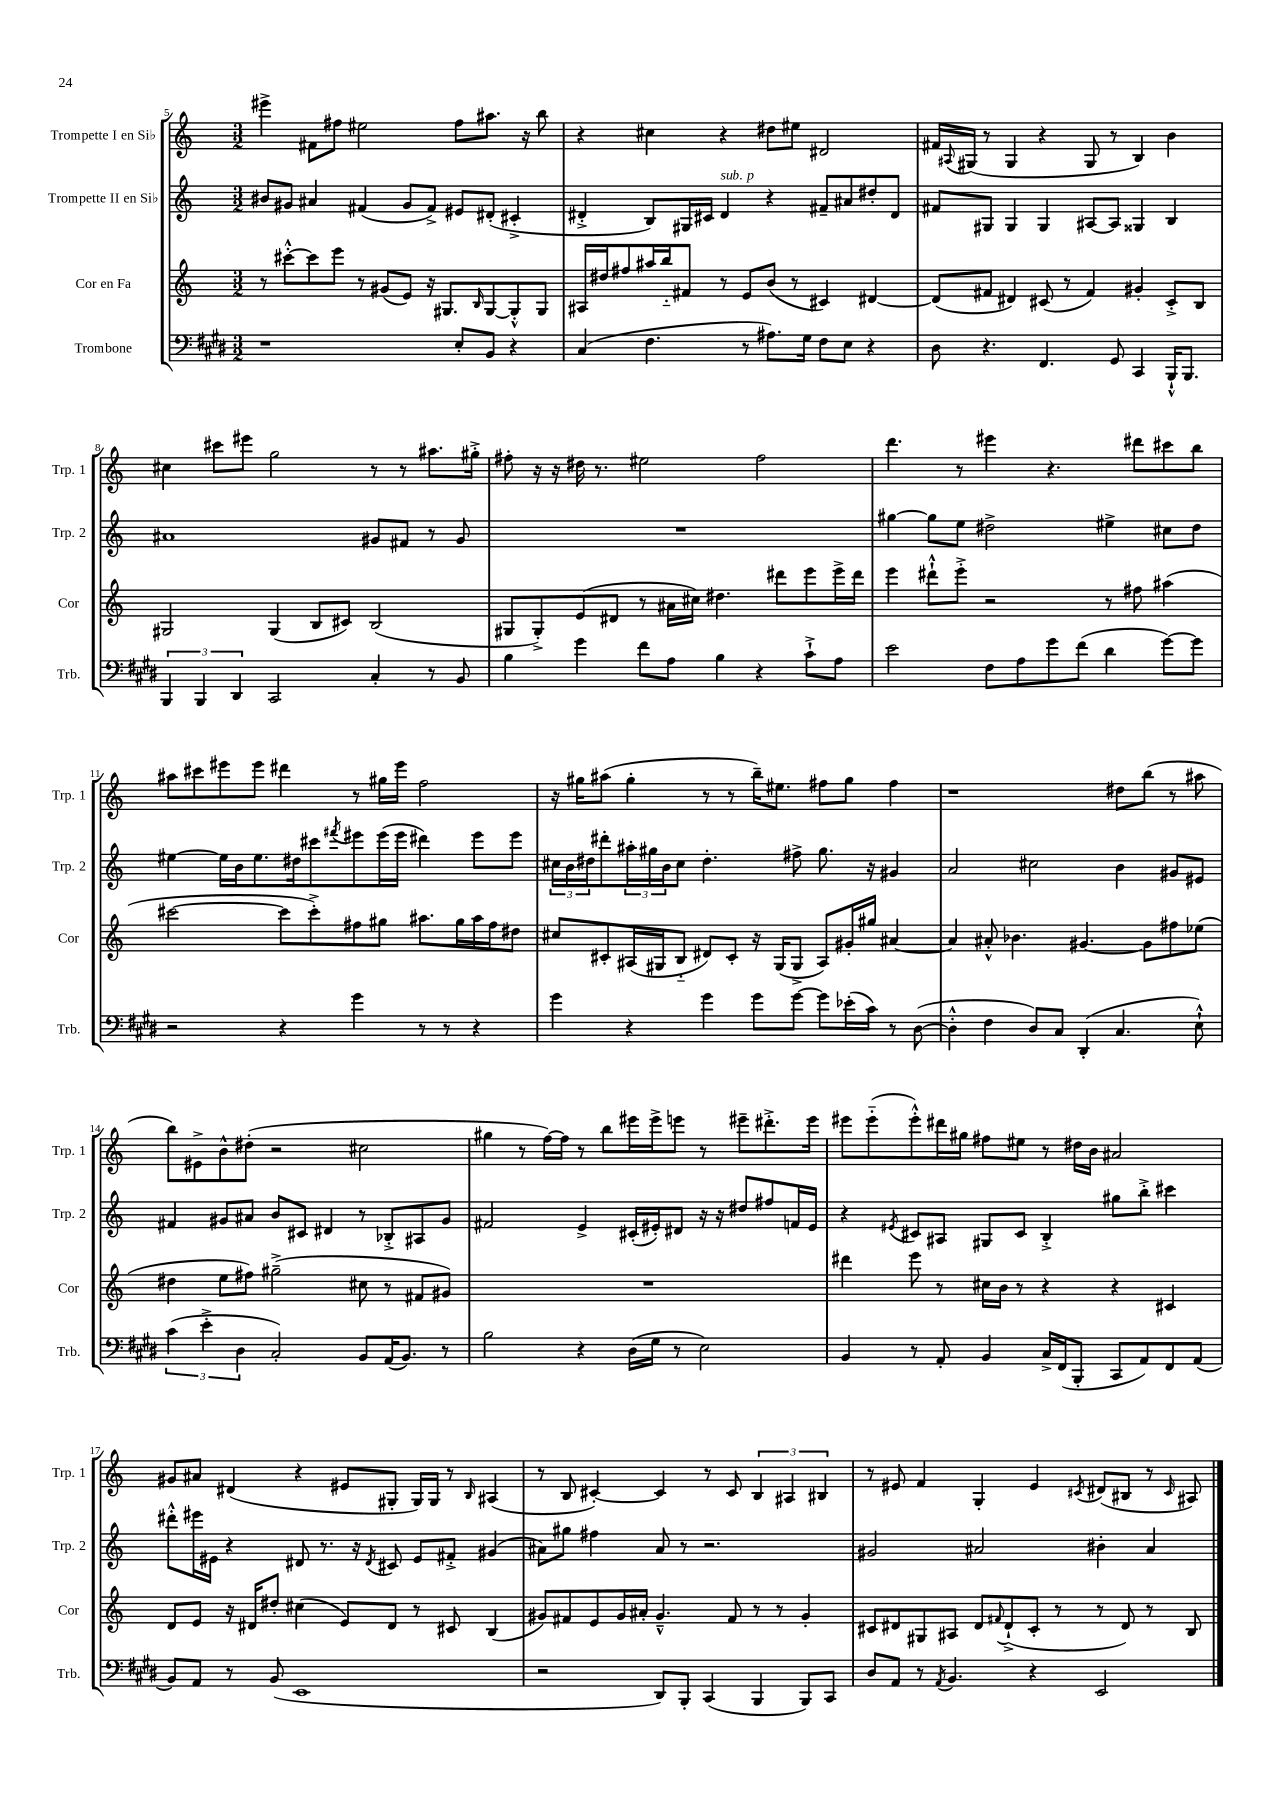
<<
\new StaffGroup <<
\new Staff = "s0" \with { instrumentName = "Trompette I en Sib" shortInstrumentName = "Trp. 1" } {
    \clef treble \key c \major \numericTimeSignature \time 3/2
    eis'''4-> fis'8 fis''8 eis''2 fis''8 ais''8. r16 b''8 |
    r4 cis''4 r4 dis''8 eis''8 dis'2 |
    fis'16 \appoggiatura { ais8 } gis16( r8 gis4 r4 gis8 r8 b4) b'4 |
    cis''4 cis'''8 eis'''8 g''2 r8 r8 ais''8. gis''16-.-> |
    fis''8-. r16 r16 dis''16 r8. eis''2 fis''2 |
    d'''4. r8 eis'''4 r4. dis'''8 cis'''8 b''8 |
    ais''8 cis'''8 eis'''8 eis'''8 dis'''4 r8 gis''16 eis'''16 f''2 |
    r16 gis''16 ais''8( gis''4-. r8 r8 b''16--) eis''8. fis''8 gis''8 fis''4 |
    r1 dis''8 b''8( r8 ais''8 |
    b''8) eis'8-> b'8-^ dis''8-.( r2 cis''2 |
    gis''4 r8 f''16~) f''16 r8 b''8 eis'''16 eis'''16-> e'''8 r8 eis'''8-- dis'''8.-.-> eis'''16 |
    eis'''8 eis'''8-_( eis'''8-.-^) dis'''16 gis''16 fis''8 eis''8 r8 dis''16 b'16 ais'2 |
    gis'8 ais'8 dis'4( r4 eis'8 gis8-. gis16) gis16 r8 \grace { b16 } ais4( |
    r8 b8 cis'4~-.) cis'4 r8 cis'8 \tuplet 3/2 { b4 ais4 bis4 } |
    r8 eis'8 f'4 g4-. eis'4 \acciaccatura { cis'8 } dis'8( bis8 r8 \grace { cis'16 } ais8) \bar "|." |
}
\new Staff = "s1" \with { instrumentName = "Trompette II en Sib" shortInstrumentName = "Trp. 2" } {
    \clef treble \key c \major \numericTimeSignature \time 3/2
    bis'8 gis'8 ais'4 fis'4( gis'8 fis'8->) eis'8 dis'8-.( cis'4-.-> |
    dis'4-.-> b8) gis16 cis'16 dis'4^\markup { \italic "sub. p" } r4 fis'8-- ais'8 dis''8-. dis'8 |
    fis'8 gis8 gis4 gis4 ais8~ ais8 gisis4 b4 |
    ais'1 gis'8 fis'8 r8 gis'8 |
    R1. |
    gis''4~ gis''8 e''8 dis''2-> eis''4-> cis''8 dis''8 |
    eis''4~ eis''16 b'16 eis''8. dis''16 cis'''8 \acciaccatura { fis'''8 } eis'''8 eis'''16( eis'''16 dis'''4) eis'''8 eis'''8 |
    \tuplet 3/2 { cis''16 b'16 dis''16 } dis'''8-. \tuplet 3/2 { ais''16-. gis''16 b'16 } cis''8 dis''4.-. fis''8-> gis''8. r16 gis'4 |
    a'2 cis''2 b'4 gis'8 eis'8 |
    fis'4 gis'8 ais'8 b'8 cis'8 dis'4 r8 bes8-.-> ais8 gis'8 |
    fis'2 e'4-> cis'16-.( eis'16-.) dis'8 r16 r16 dis''8 fis''8 f'16 eis'16 |
    r4 \acciaccatura { eis'8 } cis'8 ais8 gis8 cis'8 b4-.-> gis''8 b''8-.-> cis'''4 |
    dis'''8-.-^ eis'''16 eis'16 r4 dis'8 r8. r16 \acciaccatura { dis'8 } cis'8 eis'8 fis'8-.-> gis'4( |
    ais'8) gis''8 fis''4 ais'8 r8 r2. |
    gis'2 ais'2 bis'4-. ais'4 \bar "|." |
}
\new Staff = "s2" \with { instrumentName = "Cor en Fa" shortInstrumentName = "Cor" } {
    \clef treble \key c \major \numericTimeSignature \time 3/2
    r8 cis'''8~-.-^ cis'''8 e'''8 r8 gis'8( e'8) r16 gis8. \grace { b16 } gis8~ gis8-.-^ gis8 |
    ais16 dis''16 fis''8 ais''16 b''16-_ fis'8 r8 e'8 b'8( r8 cis'4) dis'4~ |
    dis'8( fis'8 dis'4) cis'8( r8 fis'4) gis'4-. cis'8-.-> b8 |
    gis2 gis4( b8 cis'8) b2( |
    gis8 gis8-.->) e'8( dis'8 r8 ais'16 cis''16) dis''4. dis'''8 e'''8 e'''16-> dis'''16 |
    e'''4 dis'''8-!-^ e'''8-.-> r2 r8 fis''8 ais''4( |
    cis'''2~ cis'''8 cis'''8-.->) fis''8 gis''8 ais''8. gis''16 ais''16 fis''16 dis''8 |
    cis''8 cis'8-. ais16( gis16 b8-_ dis'8) cis'8-. r16 gis16( gis8-> ais8) gis'16-. gis''16 ais'4~ |
    ais'4 ais'8-.-^ bes'4. gis'4.~ gis'8 fis''8 ees''8( |
    dis''4 e''8 fis''8) gis''2--->( cis''8 r8 fis'8 gis'8) |
    R1. |
    dis'''4 e'''8 r8 cis''16 b'16 r8 r4 r4 cis'4 |
    d'8 e'8 r16 dis'16 dis''8-. cis''4( e'8) dis'8 r8 cis'8 b4( |
    gis'8) fis'8 e'8 gis'16 ais'16-. gis'4.---^ fis'8 r8 r8 gis'4-. |
    cis'8 dis'8 gis8 ais8 dis'8 \appoggiatura { fis'8 } dis'8-!->( cis'8-. r8 r8 dis'8) r8 b8 \bar "|." |
}
\new Staff = "s3" \with { instrumentName = "Trombone" shortInstrumentName = "Trb." } {
    \clef bass \key e \major \numericTimeSignature \time 3/2
    r1 e8-. b,8 r4 |
    cis4( fis4. r8 ais8.) gis16 fis8 e8 r4 |
    dis8 r4. fis,4. gis,8 cis,4 b,,16-!-^ b,,8. |
    \tuplet 3/2 { b,,4 b,,4 dis,4 } cis,2 cis4-. r8 b,8 |
    b4 gis'4 fis'8 a8 b4 r4 cis'8-!-> a8 |
    e'2 fis8 a8 gis'8 fis'8( dis'4 gis'8~) gis'8 |
    r2 r4 gis'4 r8 r8 r4 |
    gis'4 r4 gis'4 gis'8 gis'8~ gis'8 ees'16-.( cis'16) r8 dis8~( |
    dis4-.-^ fis4 dis8) cis8 dis,4-.( cis4. e8-!-^) |
    \tuplet 3/2 { cis'4( e'4-.-> dis4 } cis2-.) b,8 a,16( b,8.) r8 |
    b2 r4 dis16( gis16 r8 e2) |
    b,4 r8 a,8-. b,4 cis16-> fis,16( b,,8-. cis,8 a,8) fis,8 a,8( |
    b,8) a,8 r8 b,8( e,1 |
    r2 dis,8) b,,8-. cis,4( b,,4 b,,8) cis,8 |
    dis8 a,8 r8 \acciaccatura { a,8 } b,4. r4 e,2 \bar "|." |
}
>>
>>
\layout { \context { \Score currentBarNumber = #5 } }
